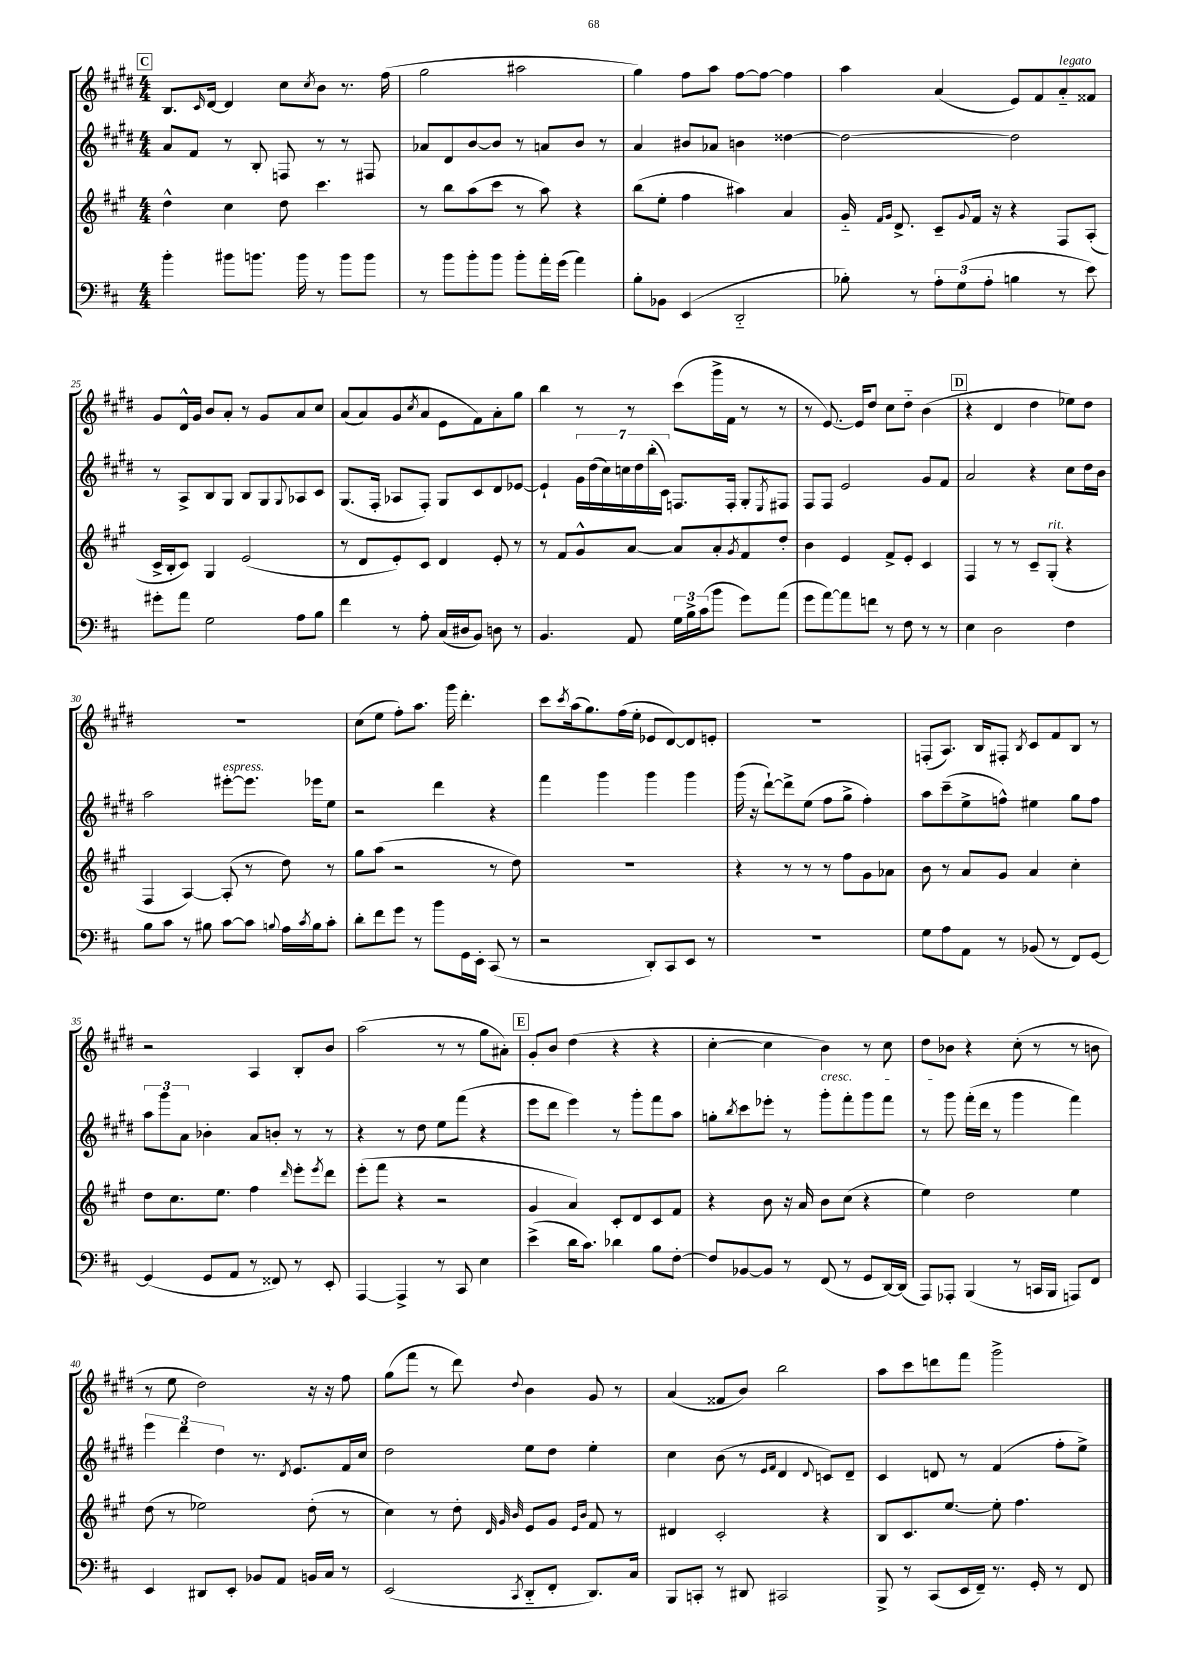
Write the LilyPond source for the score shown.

<<
\new StaffGroup <<
\new Staff = "s0" {
    \clef treble \key e \major \numericTimeSignature \time 4/4
    \mark \markup { \box "C" } b8. \grace { cis'16 } dis'16~ dis'4 cis''8 \acciaccatura { cis''8 } b'8 r8. fis''16( |
    gis''2 ais''2 |
    gis''4) fis''8 a''8 fis''8~ fis''8~ fis''4 |
    a''4 a'4( e'8) fis'8 a'8-_^\markup { \italic "legato" } fisis'8 |
    gis'8 dis'16-^ gis'16 b'8 a'8-. r8 gis'8 a'8 cis''8 |
    a'8( a'8) gis'8( \acciaccatura { cis''8 } a'8 e'8 fis'8) a'8-. gis''8 |
    b''4 r8 r8 cis'''8( gis'''16-> fis'16 r8 r8 |
    r8 e'8.~) e'16 dis''8 cis''8 dis''8-_ b'4( |
    \mark \markup { \box "D" } r4 dis'4 dis''4 ees''8) dis''8 |
    R1 |
    cis''8( e''8 fis''8-.) a''8. gis'''16 dis'''4.-. |
    cis'''8 \acciaccatura { cis'''8 } a''16( gis''8.) fis''16( e''16-. ees'8 dis'8~) dis'8 e'8-. |
    R1 |
    f8-.( a8.) b16 fis8-. \acciaccatura { b8 } cis'8 fis'8 b8 r8 |
    r2 a4 b8-. b'8 |
    a''2( r8 r8 gis''8 ais'8-.) |
    \mark \markup { \box "E" } gis'8-. b'8 dis''4( r4 r4 |
    cis''4~-. cis''4 b'4\cresc) r8 cis''8 |
    dis''8 bes'8\! r4 cis''8-.( r8 r8 b'8 |
    r8 e''8 dis''2) r16 r16 fis''8 |
    gis''8( fis'''8 r8 dis'''8) \appoggiatura { dis''8 } b'4 gis'8 r8 |
    a'4( fisis'8 b'8) b''2 |
    a''8 cis'''8 d'''8 fis'''8 gis'''2-> \bar "|." |
}
\new Staff = "s1" {
    \clef treble \key e \major \numericTimeSignature \time 4/4
    \mark \markup { \box "C" } a'8 fis'8 r8 b8-. f8 r8 r8 fis8 |
    aes'8 dis'8 b'8~ b'8 r8 a'8 b'8 r8 |
    a'4 bis'8 aes'8 b'4 disis''4~ |
    disis''2~ disis''2 |
    r8 a8-> b8 gis8 b8 gis8 \appoggiatura { gis8 } aes8 cis'8 |
    gis8.( fis16-. aes8 fis8-.) gis8 cis'8 dis'8 ees'8~ |
    ees'4-! \tuplet 7/4 { gis'16 dis''16( cis''16) c''16 dis''16 b''16-.( cis'16) } f8. f16-. gis8-. \acciaccatura { e8 } fis8 |
    fis8 fis8 e'2 gis'8 fis'8 |
    \mark \markup { \box "D" } a'2 r4 cis''8 dis''16 b'16 |
    a''2 eis'''8~-.^\markup { \italic "espress." } eis'''8. ees'''16 e''8 |
    r2 dis'''4 r4 |
    fis'''4 gis'''4 gis'''4 gis'''4 |
    gis'''16( r16 dis'''8~-!) dis'''8-> e''8( fis''8 gis''8-> fis''4-.) |
    a''8 cis'''8--( e''8-> f''8-^) eis''4 gis''8 f''8 |
    \tuplet 3/2 { a''8 gis'''8 a'8 } bes'4-. a'8 b'8-. r8 r8 |
    r4 r8 dis''8 e''8 fis'''8( r4 |
    \mark \markup { \box "E" } e'''8 dis'''8 e'''4) r8 gis'''8-. fis'''8 a''8 |
    g''8-. \acciaccatura { b''8 } cis'''8 ees'''8-. r8 gis'''8-. fis'''8-. gis'''8 fis'''8 |
    r8 gis'''8 fis'''16-.( dis'''16 r8 gis'''4 fis'''4) |
    \tuplet 3/2 { e'''4 dis'''4 dis''4 } r8. \acciaccatura { dis'8 } e'8. fis'16 cis''16 |
    dis''2 e''8 dis''8 e''4-. |
    cis''4 b'8( r8 \grace { e'16 fis'16 } dis'4 \appoggiatura { dis'8 } c'8) dis'8-- |
    cis'4 d'8 r8 fis'4( fis''8-. e''8->) \bar "|." |
}
\new Staff = "s2" {
    \clef treble \key a \major \numericTimeSignature \time 4/4
    \mark \markup { \box "C" } d''4-^ cis''4 d''8 cis'''4. |
    r8 b''8 a''8( cis'''8 r8 a''8) r4 |
    b''8( e''8-. fis''4 ais''4) a'4 |
    gis'16-_ \grace { fis'16 gis'16 } d'8.-> cis'8-- \appoggiatura { gis'8 } fis'16 r16 r4 fis8 a8-.( |
    cis'16-> b16-. cis'8) gis4 e'2( |
    r8 d'8 e'8-.) cis'8 d'4 e'8-. r8 |
    r8 fis'8 gis'8-^ a'8~ a'8 a'8-. \acciaccatura { gis'8 } fis'8 d''8-. |
    b'4 e'4 fis'8-> e'8-. cis'4 |
    \mark \markup { \box "D" } fis4 r8 r8 cis'8-- gis8-.^\markup { \italic "rit." }( r4 |
    fis4 a4~) a8-.( r8 d''8) r8 |
    gis''8 a''8( r2 r8 d''8) |
    R1 |
    r4 r8 r8 r8 fis''8 gis'8 aes'8 |
    b'8 r8 a'8 gis'8 a'4 cis''4-. |
    d''8 cis''8. e''8. fis''4 \grace { d'''16 } e'''8-. \acciaccatura { e'''8 } d'''8 |
    e'''8-.( fis'''8 r4 r2 |
    \mark \markup { \box "E" } gis'4 a'4) cis'8-. d'8 cis'8 fis'8 |
    r4 b'8 r16 a'16 b'8 cis''8( r4 |
    e''4) d''2 e''4 |
    d''8( r8 ees''2) d''8-.( r8 |
    cis''4) r8 d''8-. \grace { d'32 gis'32 b'32 } e'8 gis'8 \grace { e'16 b'16 } fis'8 r8 |
    dis'4 cis'2-. r4 |
    b8 cis'8. e''8.~ e''8-. fis''4. \bar "|." |
}
\new Staff = "s3" {
    \clef bass \key d \major \numericTimeSignature \time 4/4
    \mark \markup { \box "C" } b'4-. bis'8 b'8. b'16 r8 b'8 b'8 |
    r8 b'8 b'8-. b'8 b'8-. a'16-. g'16( a'4) |
    b8-. bes,8 e,4( d,2-_ |
    bes8-.) r8 \tuplet 3/2 { a8-. g8( a8-. } b4 r8 e'8) |
    gis'8-. a'8 g2 a8 b8 |
    fis'4 r8 a8-. cis16( dis16 b,8) d8 r8 |
    b,4. a,8 \tuplet 3/2 { g16 b16-> cis'16( } b'8 g'8) a'8( |
    g'8 a'8~) a'8 f'8 r8 fis8 r8 r8 |
    \mark \markup { \box "D" } e4 d2 fis4 |
    b8 cis'8 r8 bis8 cis'8~ cis'8 \appoggiatura { b8 } a16 \acciaccatura { cis'8 } b16 cis'8-. |
    d'8-. fis'8 g'8 r8 b'8 g,16 e,16-. cis,8( r8 |
    r2 d,8-.) cis,8 e,8 r8 |
    R1 |
    g8 a8 a,8 r8 bes,8( r8 fis,8) g,8~ |
    g,4( g,8 a,8 r8 fisis,8) r8 e,8-. |
    a,,4~ a,,4-> r8 cis,8 e4 |
    \mark \markup { \box "E" } e'4->( d'16 cis'8.) des'4 b8 fis8~-. |
    fis8 bes,8~ bes,8 r8 fis,8( r8 g,8 d,16~) d,16( |
    a,,8) aes,,8-. b,,4( r8 c,16 b,,16 a,,8) fis,8 |
    e,4 dis,8 e,8-. bes,8 a,8 b,16 cis16 r8 |
    e,2( \acciaccatura { cis,8 } d,8-_ fis,8-. d,8.) cis16 |
    b,,8 c,8-. r8 dis,8 cis,2 |
    b,,8-> r8 cis,8( e,16 fis,16--) r8. g,16-. r8 fis,8 \bar "|." |
}
>>
>>
\layout { \context { \Score currentBarNumber = #21 } }
